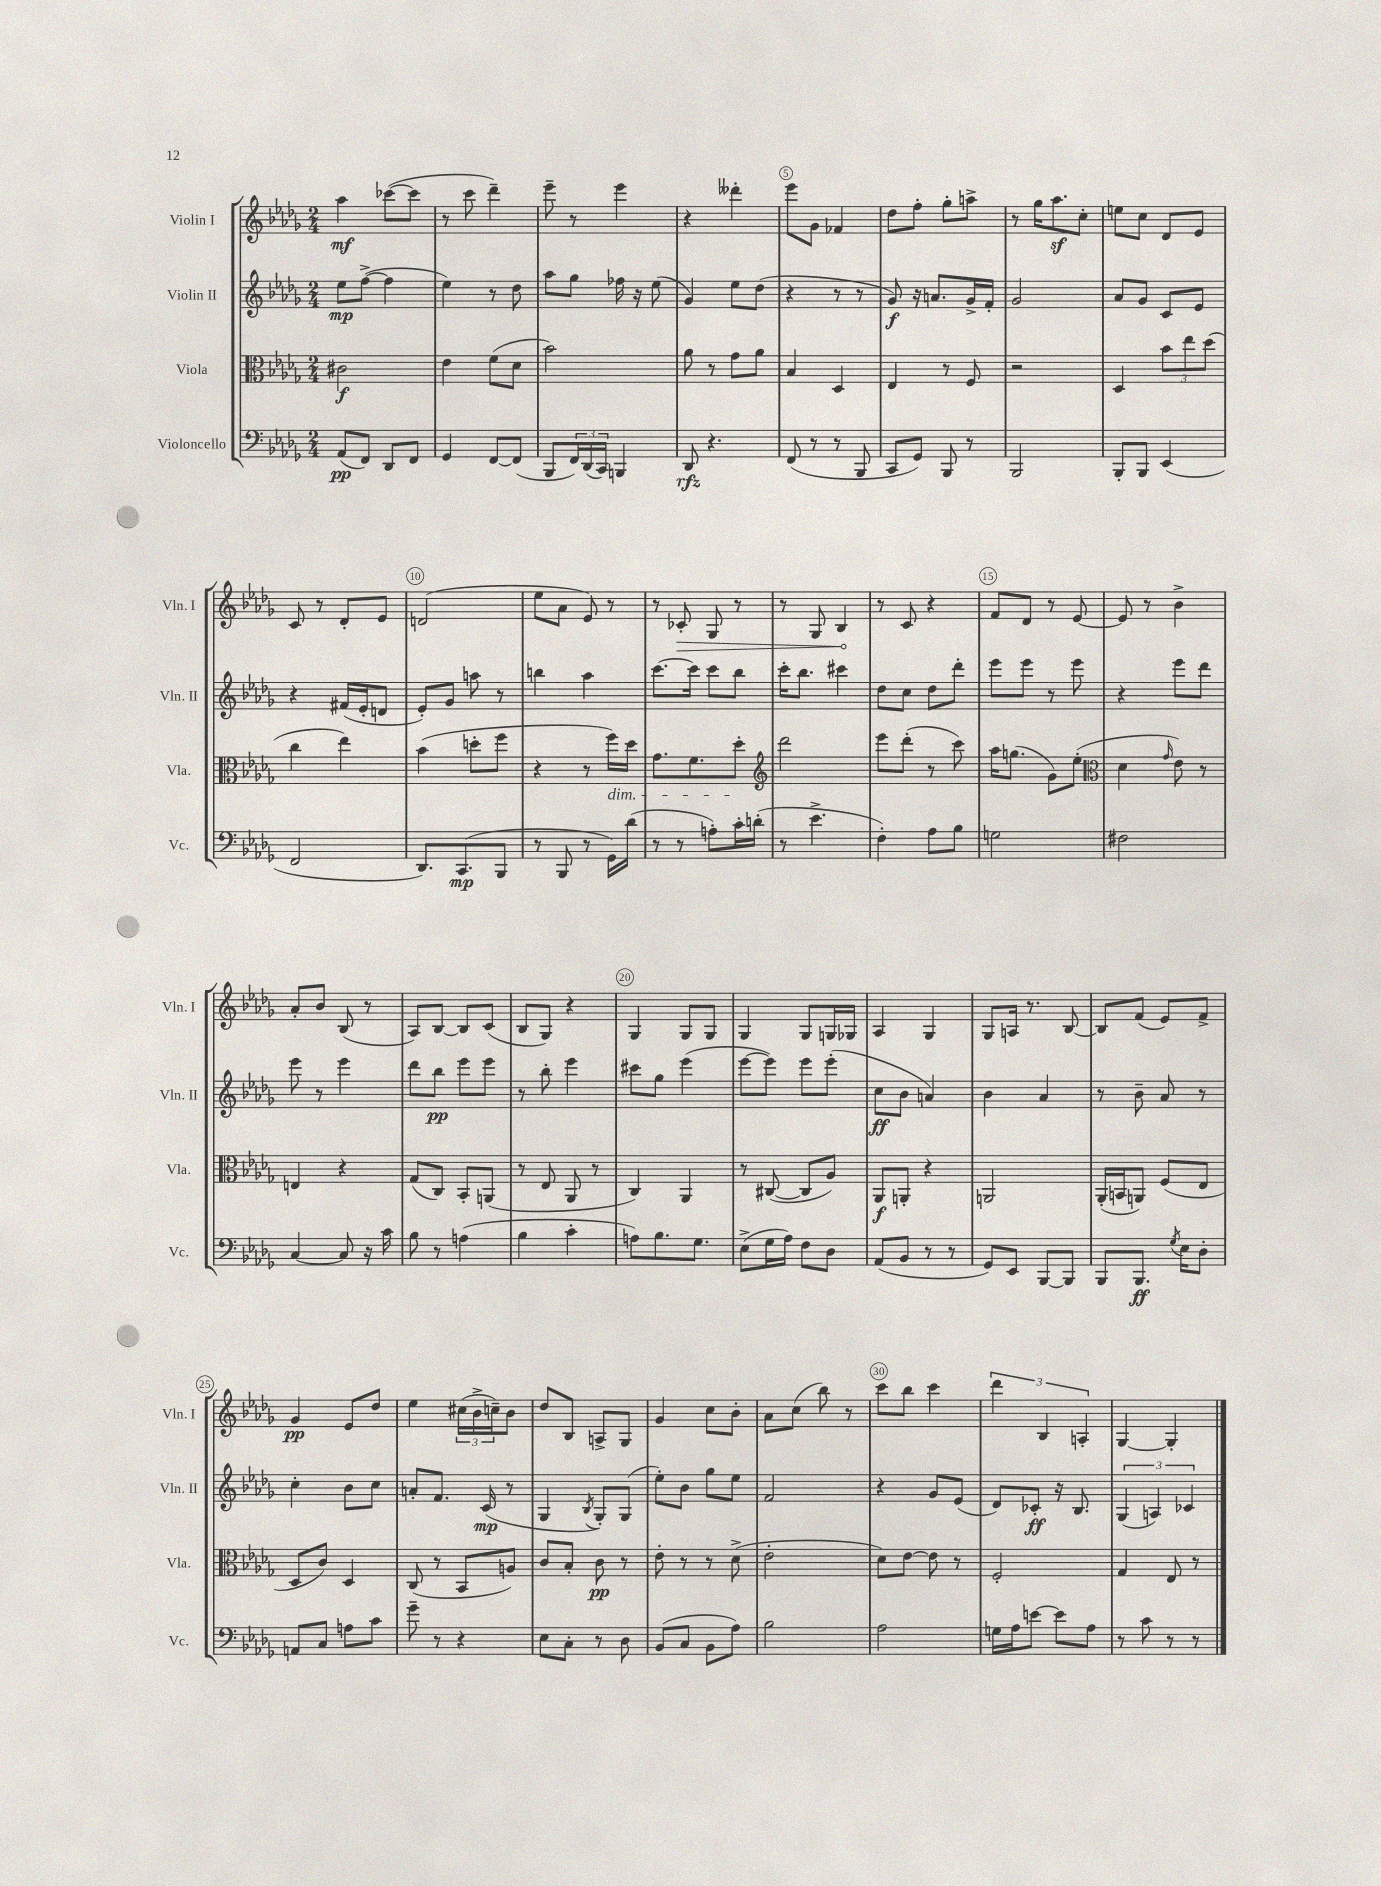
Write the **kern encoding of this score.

**kern	**kern	**kern	**kern
*staff4	*staff3	*staff2	*staff1
*clefF4	*clefC3	*clefG2	*clefG2
*k[b-e-a-d-g-]	*k[b-e-a-d-g-]	*k[b-e-a-d-g-]	*k[b-e-a-d-g-]
*M2/4	*M2/4	*M2/4	*M2/4
(8AA-/L	2c#\	8ee-\L	4aa-\
8FF/J)	.	([8ff^\J	.
8DD-/L	.	4ff\]	([8ccc-\L
8FF/J	.	.	8ccc-\]J
=	=	=	=
4GG-/	4e-\	4ee-\)	8r
.	.	.	8ccc\
[8FF/L	(8f\L	8r	4ddd-~\)
(8FF/]J	8d-\J	8dd-\	.
=	=	=	=
8BBB-/L	2b-\)	8aa-\L	8eee-~\
24FF/L)	.	8gg-\J	8r
(24DD-/	.	.	.
24CC/JJ)	.	.	.
4BBB/	.	16ff-\	4eee-\
.	.	16r	.
.	.	(8ee-\	.
=	=	=	=
8DD-/	8a-\	4g-/)	4r
4.r	8r	.	.
.	8g-\L	8ee-\L	4ddd--'\
.	8a-\J	(8dd-\J	.
=	=	=	=
(8FF/	4B-/	4r	8eee-\L
8r	.	.	8g-\J
8r	4D-/	8r	4f-/
8BBB-/	.	8r	.
=	=	=	=
8CC/L	4E-/	8g-/)	8dd-\L
8GG-/J)	.	16r	8ff'\J
.	.	8.a/L	.
8BBB-/	8r	.	8gg-'\L
8r	8F/	16g-^/L	8aa^\J
.	.	16f'/JJ	.
=	=	=	=
2BBB-/	2r	2g-/	8r
.	.	.	16gg-\LK
.	.	.	8.aa-\
.	.	.	8cc'\J
=	=	=	=
8BBB-'/L	4D-/	8a-/L	8ee\L
8BBB-/J	.	8g-/J	8cc\J
(4EE-/	12b-\L	8c/L	8d-/L
.	12ee-\	.	.
.	.	8e-/J	8e-/J
.	(12dd-\J	.	.
=	=	=	=
2FF/	4cc\	4r	8c/
.	.	.	8r
.	4ee-\)	(16f#/LL	8d-'/L
.	.	16e-'/J	.
.	.	8d/J	8e-/J
=	=	=	=
8.DD-/L)	(4b-\	8e-'/L)	(2d/
.	.	8g-/J	.
(8.CC/	.	.	.
.	8dd'\L	8aa\	.
8BBB-/J	8ff\J	8r	.
=	=	=	=
8r	4r	4bb\	8ee-\L
8BBB-/	.	.	8a-\J
8r	8r	4aa-\	8e-/)
16GG-\LL)	16ff\LL)	.	8r
(16d-\JJ	16dd-\JJ	.	.
=	=	=	=
8r	8.g-\L	[8.ccc\L	8r
8r	.	.	8c-'/
.	8.f\	16ccc\]Jk	.
8A'\L)	.	8ccc\L	8G-/
16c'\L	8dd-'\J	8bb-\J	8r
(16d'\JJ	.	.	.
=	=	=	=
*	*clefG2	*	*
8r	2ddd-\	16ccc'\LK	8r
.	.	8.bb-\J	.
4.e-^\	.	.	8G-/
.	.	4ccc#\	4B-/
=	=	=	=
4F'\)	8eee-\L	8dd-\L	8r
.	(8ddd-'\J	8cc\J	8c/
8A-\L	8r	8dd-\L	4r
8B-\J	8ccc\)	8ddd-'\J	.
=	=	=	=
2G\	16aa-\LK	8eee-\L	8f/L
.	(8.gg\J	.	.
.	.	8eee-\J	8d-/J
.	8g-\L)	8r	8r
.	(8ee-'\J	8eee-\	[8e-/
=	=	=	=
*	*clefC3	*	*
2F#\	4d-\	4r	8e-/]
.	.	.	8r
.	16qqg-/	.	.
.	8e-\)	8eee-\L	4b-^\
.	8r	8ddd-\J	.
=	=	=	=
[4C/	4E/	8eee-\	8a-'/L
.	.	8r	8b-/J
8C/]	4r	4eee-\	(8B-/
16r	.	.	8r
16c\	.	.	.
=	=	=	=
8B-\	(8G-/L	8ddd-\L	8A-/L)
8r	8C/J)	8bb-\J	[8B-/J
(4A\	8BB-'/L	8eee-\L	8B-/]L
.	(8AA/J	8eee-\J	(8c/J
=	=	=	=
4B-\	8r	8r	8B-/L
.	8E-/	8bb-'\	8G-/J)
4c'\	8AA-/	4eee-\	4r
.	8r	.	.
=	=	=	=
8A\L)	4C/)	8ccc#\L	4G-/
8.B-\	.	8gg-\J	.
.	4AA-/	(4eee-\	8G-/L
8.G-\J	.	.	.
.	.	.	8G-/J
=	=	=	=
(8E-^\L	8r	[8eee-\L	4G-/
16G-\L	([8C#/	8eee-\]J)	.
16A-\JJ)	.	.	.
8F\L	8C#/]L	8eee-\L	8G-/L
8D-\J	8A-/J)	(8eee-'\J	16G/L
.	.	.	16G-/JJ
=	=	=	=
(8AA-/L	8AA-/L	8cc\L	4A-/
8BB-/J	8AA'/J	8b-\J	.
8r	4r	4a/)	4G-/
8r	.	.	.
=	=	=	=
8GG-/L)	2AA/	4b-\	8G-/L
8EE-/J	.	.	16A/Jk
.	.	.	8.r
[8BBB-/L	.	4a-/	.
8BBB-/]J	.	.	[8B-/
=	=	=	=
8BBB-/L	(16AA-'/LL	8r	8B-/]L
.	16BB/J	.	.
8.BBB-/J	8AA/J)	8b-~\	(8f/J
.	(8F/L	8a-/	8e-/L)
8qG-/	.	.	.
16E-\LK	.	.	.
8D-'\J	8E-/J	8r	8f^/J
=	=	=	=
8AA/L	8D-/L	4cc'\	4g-/
8C/J	8c/J)	.	.
8A\L	4D-/	8b-\L	8e-/L
8c\J	.	8cc\J	8dd-/J
=	=	=	=
8g-~\	(8C/	8a'/L	4ee-\
8r	8r	8.f/J	.
4r	8BB-/L	.	(24cc#\LL
.	.	.	24b-^\
.	.	(16c/	.
.	.	.	24cc~\J)
.	8A/J)	8r	8b-\J
=	=	=	=
8E-\L	8c/L	4G-/	8dd-/L
8C'\J	8B-'/J	.	8B-/J
.	.	8qB-/	.
8r	8c\	8G-'/L)	8A^/L
8D-\	8r	(8G-/J	8G-/J
=	=	=	=
(8BB-/L	8e-'\	8ee-'\L)	4g-/
8C/J	8r	8b-\J	.
8BB-\L	8r	8gg-\L	8cc\L
8A-\J)	(8d-^\	8ee-\J	8b-'\J
=	=	=	=
2B-\	2e-'\	2f/	8a-\L
.	.	.	(8cc\J
.	.	.	8bb-\)
.	.	.	8r
=	=	=	=
2A-\	8d-\L)	4r	8ccc\L
.	[8e-\J	.	8bb-\J
.	8e-\]	8g-/L	4ccc\
.	8r	(8e-/J	.
=	=	=	=
16G\LL	2F'/	8d-/L)	6ddd-\
16A-\J	.	.	.
[8e\J	.	8c-'/J	.
.	.	.	6B-/
8e\]L	.	16r	.
.	.	8.B-/	.
.	.	.	6A'/
8A-\J	.	.	.
=	=	=	=
8r	4G-/	(6G-/	[4G-/
8c\	.	.	.
.	.	6A/)	.
8r	8E-/	.	4G-'/]
.	.	6c-/	.
8r	8r	.	.
==	==	==	==
*-	*-	*-	*-
